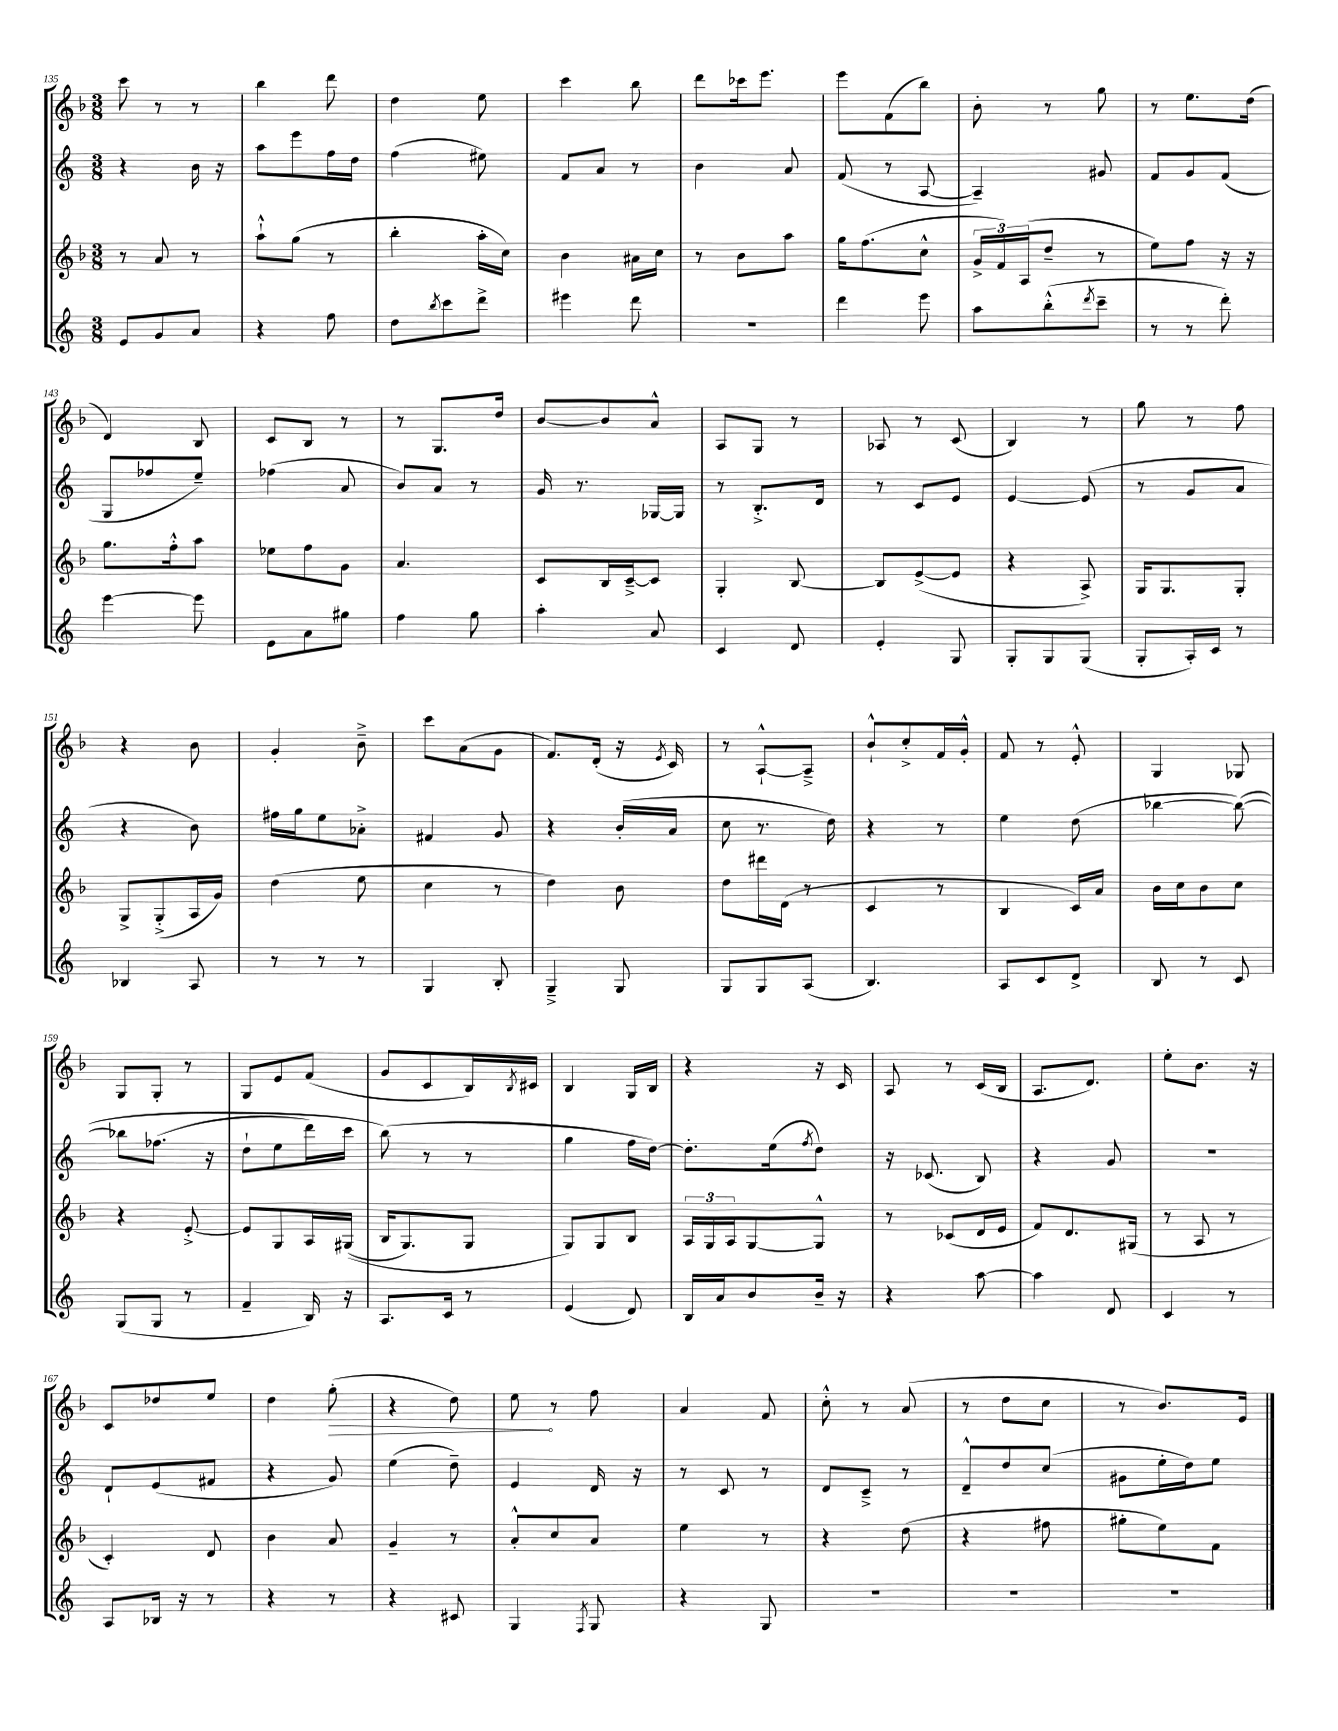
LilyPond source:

<<
\new StaffGroup <<
\new Staff = "s0" {
    \clef treble \key f \major \numericTimeSignature \time 3/8
    c'''8 r8 r8 |
    bes''4 d'''8 |
    d''4 e''8 |
    c'''4 bes''8 |
    d'''8 ces'''16 e'''8. |
    e'''8 f'8( bes''8) |
    bes'8-. r8 g''8 |
    r8 e''8. d''16( |
    d'4) bes8 |
    c'8 bes8 r8 |
    r8 g8. d''16 |
    bes'8~ bes'8 a'8-^ |
    a8 g8 r8 |
    aes8 r8 c'8( |
    bes4) r8 |
    g''8 r8 f''8 |
    r4 bes'8 |
    g'4-. bes'8---> |
    c'''8 a'8( g'8 |
    f'8.) d'16-.( r16 \acciaccatura { e'8 } c'16) |
    r8 a8~-!-^ a8---> |
    bes'8-!-^ c''8-.-> f'16 g'16-.-^ |
    f'8 r8 e'8-.-^ |
    g4 ges8 |
    g8 g8-. r8 |
    g8 e'8 f'8( |
    g'8 c'8 bes16) \acciaccatura { bes8 } cis'16 |
    bes4 g16 bes16 |
    r4 r16 c'16 |
    a8 r8 c'16( bes16 |
    a8. d'8.) |
    e''8-. bes'8. r16 |
    c'8 des''8 e''8 |
    d''4 \once \override Hairpin.circled-tip = ##t g''8-.\>( |
    r4 d''8) |
    e''8\! r8 f''8 |
    a'4 f'8 |
    c''8-.-^ r8 a'8( |
    r8 d''8 c''8 |
    r8 bes'8.) e'16 \bar "|." |
}
\new Staff = "s1" {
    \clef treble \key c \major \numericTimeSignature \time 3/8
    r4 b'16 r16 |
    a''8 e'''8 f''16 d''16 |
    f''4( eis''8) |
    f'8 a'8 r8 |
    b'4 a'8 |
    f'8( r8 a8~ |
    a4--) gis'8 |
    f'8 g'8 f'8( |
    g8 fes''8 e''8--) |
    fes''4( a'8 |
    b'8) a'8 r8 |
    g'16 r8. ges16~ ges16 |
    r8 b8.-.-> d'16 |
    r8 c'8 e'8 |
    e'4~ e'8( |
    r8 g'8 a'8 |
    r4 b'8) |
    fis''16 g''16 e''8 aes'8-.-> |
    fis'4 g'8 |
    r4 b'16-.( a'16 |
    c''8 r8. d''16) |
    r4 r8 |
    e''4 d''8( |
    bes''4~ bes''8~)\( |
    bes''8 fes''8.( r16 |
    d''8-! e''8 d'''16) c'''16 |
    b''8(\) r8 r8 |
    g''4 f''16 d''16~) |
    d''8.-. e''16( \acciaccatura { f''8 } d''8) |
    r16 ces'8.( b8) |
    r4 g'8 |
    r4. |
    d'8-! e'8( fis'8 |
    r4 g'8) |
    e''4( d''8--) |
    e'4 d'16 r16 |
    r8 c'8 r8 |
    d'8 c'8---> r8 |
    d'8---^ d''8 c''8( |
    gis'8 e''16-. d''16) e''8 \bar "|." |
}
\new Staff = "s2" {
    \clef treble \key f \major \numericTimeSignature \time 3/8
    r8 a'8 r8 |
    a''8-!-^ g''8( r8 |
    bes''4-. a''16-. c''16) |
    bes'4 ais'16 c''16 |
    r8 bes'8 a''8 |
    g''16 f''8.( c''8-^ |
    \tuplet 3/2 { g'16-> f'16) a16( } d''8-- r8 |
    e''8) f''8 r16 r16 |
    g''8. f''16-.-^ a''8 |
    ees''8 f''8 g'8 |
    a'4. |
    c'8 bes16 c'16~---> c'8 |
    g4-. bes8~ |
    bes8 e'8~->( e'8 |
    r4 a8->) |
    g16 g8. g8-. |
    g8-> g8-.->( a16 g'16) |
    d''4( e''8 |
    c''4 r8 |
    d''4) bes'8 |
    d''8 dis'''16 d'16( r8 |
    c'4 r8 |
    bes4 c'16) a'16 |
    bes'16 c''16 bes'8 c''8 |
    r4 e'8~-.-> |
    e'8 g8 a16 gis16(\( |
    bes16 g8.) g8 |
    g8\) g8 bes8 |
    \tuplet 3/2 { a16 g16 a16 } g8~ g8-^ |
    r8 ces'8( d'16 e'16 |
    f'8) d'8. gis16( |
    r8 a8 r8 |
    c'4-.) d'8 |
    bes'4 a'8 |
    g'4-- r8 |
    a'8-.-^ c''8 a'8 |
    e''4 r8 |
    r4 d''8( |
    r4 fis''8 |
    gis''8-. e''8) f'8 \bar "|." |
}
\new Staff = "s3" {
    \clef treble \key c \major \numericTimeSignature \time 3/8
    e'8 g'8 a'8 |
    r4 f''8 |
    d''8 \acciaccatura { b''8 } c'''8 d'''8-> |
    eis'''4 d'''8 |
    R4. |
    d'''4 e'''8 |
    a''8 b''8-.-^( \acciaccatura { d'''8 } c'''8-- |
    r8 r8 d'''8-.) |
    e'''4~ e'''8 |
    e'8 a'8 gis''8 |
    f''4 g''8 |
    a''4-. a'8 |
    c'4 d'8 |
    e'4-. g8 |
    g8-. g8 g8( |
    g8-. a16-.) c'16 r8 |
    bes4 a8 |
    r8 r8 r8 |
    g4 b8-. |
    g4---> g8 |
    g8 g8 a8( |
    b4.) |
    a8 c'8 d'8-> |
    b8 r8 c'8 |
    g8( g8 r8 |
    f'4-- b16) r16 |
    a8. c'16 r8 |
    e'4( d'8) |
    b16 a'16 b'8 b'16-- r16 |
    r4 a''8~ |
    a''4 d'8 |
    c'4 r8 |
    a8 bes16 r16 r8 |
    r4 r8 |
    r4 cis'8 |
    g4 \acciaccatura { f8 } g8 |
    r4 g8 |
    R4. |
    R4. |
    R4. \bar "|." |
}
>>
>>
\layout { \context { \Score currentBarNumber = #135 } }
